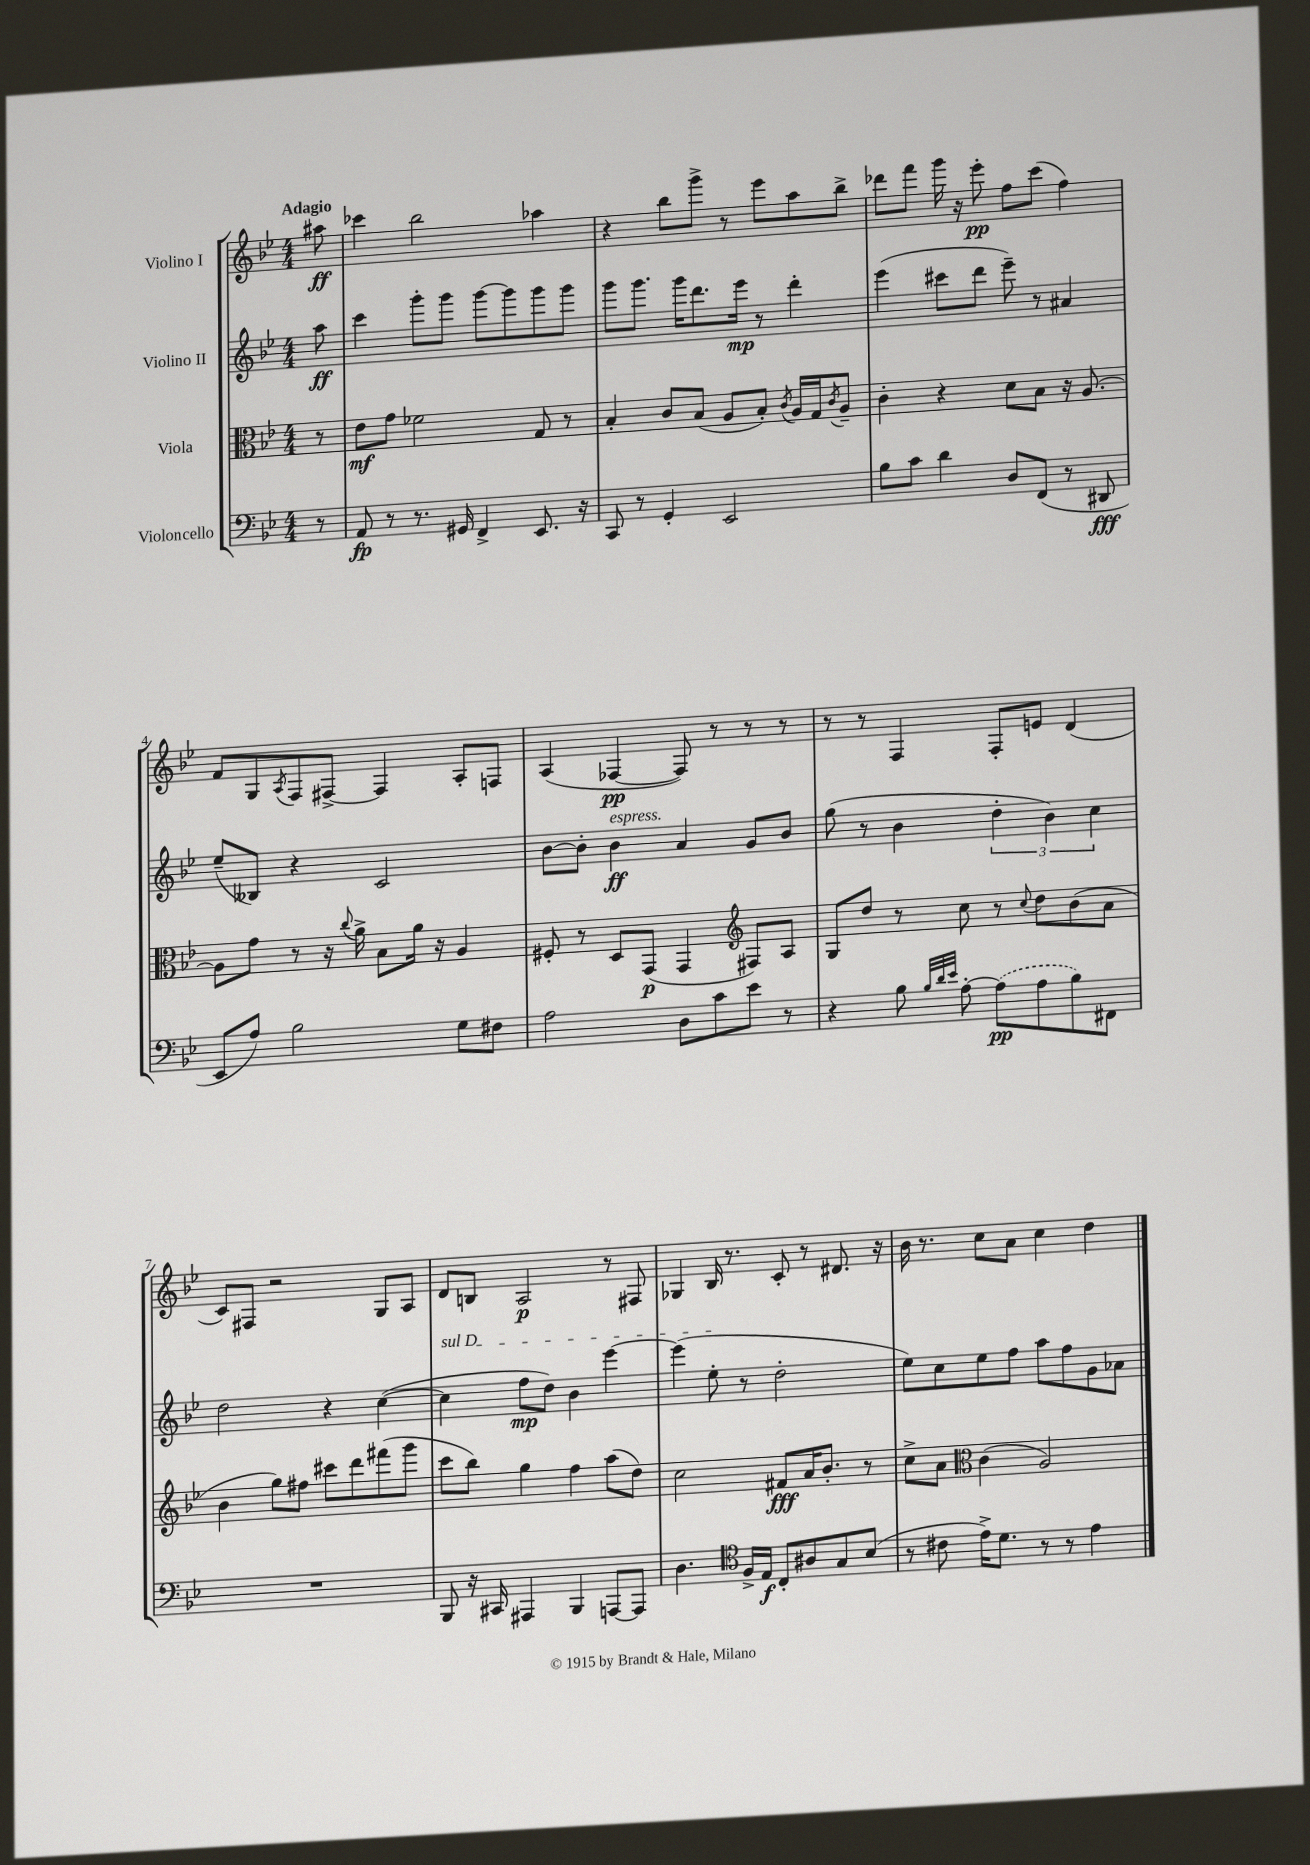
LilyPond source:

<<
\new StaffGroup <<
\new Staff = "s0" \with { instrumentName = "Violino I" } {
    \clef treble \key bes \major \numericTimeSignature \time 4/4 \partial 8 \tempo "Adagio"
    ais''8\ff |
    ces'''4 bes''2 aes''4 |
    r4 bes''8 g'''8-> r8 ees'''8 a''8 bes''8-> |
    des'''8 f'''8 g'''16 r16 ees'''8-.\pp f''8 c'''8( f''4) |
    f'8 g8 \acciaccatura { a8 } f8 fis8~-> fis4 a8-. f8 |
    a4( fes4~\pp fes8) r8 r8 r8 |
    r8 r8 f4 f8-. e'8 d'4( |
    c'8) fis8 r2 g8 a8 |
    d'8 b8 a2\p r8 fis8 |
    ges4 bes16 r8. c'8-. r8 dis'8. r16 |
    bes'16 r8. c''8 a'8 c''4 d''4 \bar "|." |
}
\new Staff = "s1" \with { instrumentName = "Violino II" } {
    \clef treble \key bes \major \numericTimeSignature \time 4/4 \partial 8
    a''8\ff |
    c'''4 g'''8-. g'''8 g'''8~ g'''8 g'''8 g'''8 |
    g'''8 g'''8. g'''16 d'''8. ees'''16\mp r8 d'''4-. |
    ees'''4( cis'''8 d'''8 ees'''8--) r8 ais'4 |
    ees''8--( beses8) r4 c'2 |
    bes'8~ bes'8-. bes'4\ff^\markup { \italic "espress." } a'4 g'8 bes'8 |
    g''8( r8 bes'4 \tuplet 3/2 { d''4-. bes'4) c''4 } |
    d''2 r4 c''4~( |
    \once \override TextSpanner.bound-details.left.text = \markup { \italic "sul D" } c''4\startTextSpan f''8\mp d''8) bes'4 ees'''4~ |
    ees'''4( ees''8-.\stopTextSpan r8 d''2-. |
    ees''8) c''8 ees''8 f''8 a''8 f''8 g'8 aes'8 \bar "|." |
}
\new Staff = "s2" \with { instrumentName = "Viola" } {
    \clef alto \key bes \major \numericTimeSignature \time 4/4 \partial 8
    r8 |
    ees'8\mf g'8 fes'2 g8 r8 |
    bes4-. c'8 bes8( a8 bes8-.) \acciaccatura { c'8 } a16 g16 \acciaccatura { c'8 } a8-- |
    c'4-. r4 d'8 bes8 r16 a8.~ |
    a8 g'8 r8 r16 \appoggiatura { c''8 } a'16-> bes8 a'16 r16 a4 |
    fis8-. r8 d8 g,8\p( g,4 \clef treble fis8) a8 |
    g8 d''8 r8 c''8 r8 \appoggiatura { c''8 } d''8 bes'8( a'8 |
    bes'4 g''8) fis''8 cis'''8 d'''8 fis'''8( g'''8 |
    c'''8 bes''8) g''4 f''4 a''8( d''8) |
    c''2 fis'8\fff a'16 bes'8.-. r8 |
    c''8-> a'8 \clef alto c'4( a2) \bar "|." |
}
\new Staff = "s3" \with { instrumentName = "Violoncello" } {
    \clef bass \key bes \major \numericTimeSignature \time 4/4 \partial 8
    r8 |
    a,8\fp r8 r8. gis,16 f,4-> ees,8. r16 |
    c,8 r8 g,4-. ees,2 |
    bes8 c'8 d'4 d8 f,8( r8 dis,8\fff |
    ees,8 a8) bes2 g8 fis8 |
    a2 d8 c'8 ees'8 r8 |
    r4 bes8 \grace { bes32 d'32 ees'32 } a8~-. \once \slurDashed a8\pp( a8 bes8) fis,8 |
    R1 |
    bes,,8 r16 cis,16 ais,,4 bes,,4 a,,8~ a,,8 |
    d4. \clef tenor f16-> ees16\f c8-. ais8 g8 bes8( |
    r8 cis'8 ees'16->) d'8. r8 r8 ees'4 \bar "|." |
}
>>
>>
